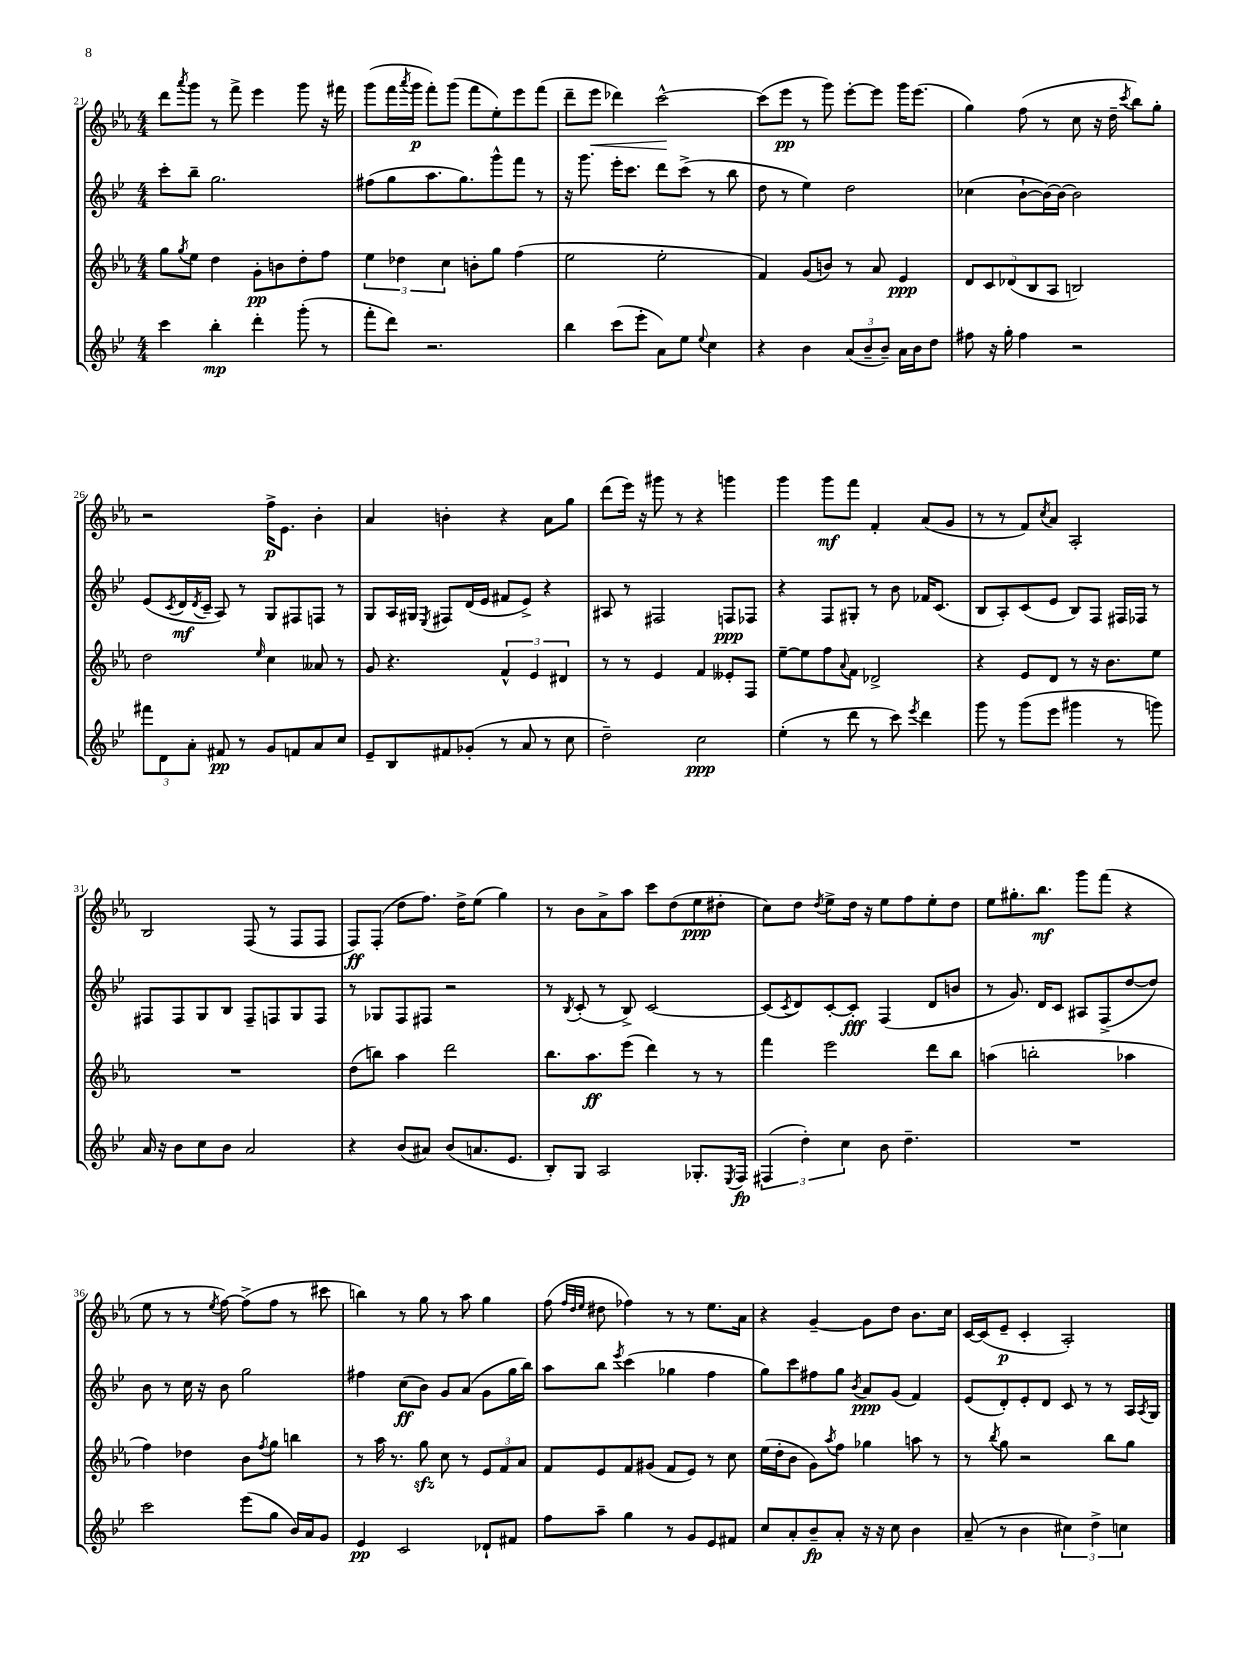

**kern	**kern	**kern	**kern
*staff4	*staff3	*staff2	*staff1
*clefG2	*clefG2	*clefG2	*clefG2
*k[b-e-]	*k[b-e-a-]	*k[b-e-]	*k[b-e-a-]
*M4/4	*M4/4	*M4/4	*M4/4
4ccc	8gg	8ccc'	8ddd
.	8qgg	.	8qaaa-
.	8ee-	8bb-~	8ggg
4bb-'	4dd	2.gg	8r
.	.	.	8fff^
4ddd'	8g'	.	4eee-
.	8b	.	.
(8ggg'	8dd'	.	8ggg
8r	8ff	.	16r
.	.	.	16fff#
=	=	=	=
8fff'	6ee-	(8ff#	(8ggg
8ddd)	.	8gg	16fff
.	6dd-	.	.
.	.	.	8qaaa-
.	.	.	16ggg
2.r	.	8.aa	8fff')
.	6cc	.	.
.	.	.	(8ggg
.	.	8.gg)	.
.	8b'	.	8fff
.	8gg	8ggg^^	8ee-')
.	(4ff	8fff	8eee-
.	.	8r	(8fff
=	=	=	=
4bb-	2ee-	16r	8ddd~
.	.	8.ggg	.
.	.	.	8eee-
(8ccc	.	16eee-'	4ddd-)
.	.	8.ccc	.
8eee-'	.	.	.
8a)	2ee-'	8ddd	[2ccc^^
8ee-	.	(8ccc^	.
8qqee-	.	.	.
4cc	.	8r	.
.	.	8bb-	.
=	=	=	=
4r	4f)	8dd	(8ccc]
.	.	8r	8eee-
4b-	(8g	4ee-)	8r
.	8b)	.	8ggg)
(12a	8r	2dd	[8eee-'
12b-~	.	.	.
.	8a-	.	8eee-]
12b-~)	.	.	.
16a	4e-	.	16ggg
16b-	.	.	(8.eee-
8dd	.	.	.
=	=	=	=
8ff#	10d	(4cc-	4gg)
.	10c	.	.
16r	.	.	.
16gg'	.	.	.
.	(10d-	.	.
4ff#	.	[8b-`	(8ff
.	10B-	.	.
.	.	16b-_)	8r
.	10A-	.	.
.	.	16b-_	.
2r	2B)	2b-]	8cc
.	.	.	16r
.	.	.	16dd~
.	.	.	8qccc
.	.	.	8bb-)
.	.	.	8gg'
=	=	=	=
12fff#	2dd	(8e-	2r
12d	.	.	.
.	.	8qc	.
.	.	16d	.
12a'	.	.	.
.	.	8qd	.
.	.	16c~	.
8f#	.	8A)	.
8r	.	8r	.
.	16qqee-	.	.
8g	4cc	8G	16ff^
.	.	.	8.e-
8f	.	8F#	.
8a	8a--	8F	4b-'
8cc	8r	8r	.
=	=	=	=
8e-~	8g	8G	4a-
8B-	4.r	16A	.
.	.	16G#	.
.	.	8qE-	.
8f#	.	8F#	4b'
(8g-'	.	(16d	.
.	.	16e-	.
8r	6f^^	8f#	4r
8a	.	8e-^)	.
.	6e-	.	.
8r	.	4r	8a-
.	6d#	.	.
8cc	.	.	8gg
=	=	=	=
2dd~)	8r	8A#	(8ddd
.	8r	8r	16eee-)
.	.	.	16r
.	4e-	2F#	8ggg#
.	.	.	8r
2cc	4f	.	4r
.	8e--'	8F	4ggg
.	8F	8F-	.
=	=	=	=
(4ee-'	[8ee-~	4r	4ggg
.	8ee-]	.	.
8r	8ff	8F	8ggg
.	8qqa-	.	.
8ddd	8f	8G#'	8fff
8r	2d-^	8r	4f'
8ccc)	.	8b-	.
8qeee-	.	.	.
4ddd	.	16f-	(8a-
.	.	(8.c	.
.	.	.	8g
=	=	=	=
8ggg	4r	8B-	8r
8r	.	8A')	8r
(8ggg	8e-	(8c	8f)
.	.	.	8qcc
8eee-	8d	8e-	8a-
4ggg#	8r	8B-)	2A-'
.	16r	8F	.
.	8.b-	.	.
8r	.	16F#	.
.	.	16F-	.
8ggg)	8ee-	8r	.
=	=	=	=
16a	1r	8F#	2B-
16r	.	.	.
8b-	.	8F#	.
8cc	.	8G	.
8b-	.	8B-	.
2a	.	8F#~	(8F
.	.	8F	8r
.	.	8G	8F
.	.	8F	8F
=	=	=	=
4r	(8dd	8r	8F)
.	8bb)	8G-	(8F'
(8b-	4aa-	8F	8dd
8a#)	.	8F#	8.ff)
(8b-	2ddd	2r	.
.	.	.	16dd^
8.a	.	.	(8ee-
.	.	.	4gg)
8.e-	.	.	.
=	=	=	=
8B-')	8.bb-	8r	8r
.	.	8qB-	.
8G	.	(8c'	8b-
.	8.aa-	.	.
2A	.	8r	8a-^
.	(8eee-	8B-^)	8aa-
.	4ddd)	[2c	8ccc
.	.	.	(8dd
8.G-'	8r	.	8ee-
.	8r	.	8dd#'
8qE-	.	.	.
16F	.	.	.
=	=	=	=
(6F#	4fff	(8c]	8cc)
.	.	8qc	.
.	.	8d)	8dd
6dd')	.	.	.
.	.	.	8qdd
.	2eee-	[8c'	8ee-^
6cc	.	.	.
.	.	8c']	16dd
.	.	.	16r
8b-	.	(4F	8ee-
4.dd~	.	.	8ff
.	8ddd	8d	8ee-'
.	8bb-	8b	8dd
=	=	=	=
1r	(4aa	8r	8ee-
.	.	8.g)	8.gg#'
.	2bb'	.	.
.	.	16d	8.bb-
.	.	8c	.
.	.	8A#	8ggg
.	.	(8F^	(8fff
.	4aa-	[8dd	4r
.	.	8dd])	.
=	=	=	=
2ccc	4ff)	8b-	8ee-
.	.	8r	8r
.	4dd-	16cc	8r
.	.	16r	.
.	.	.	8qee-
.	.	8b-	[8ff)
(8eee-	8b-	2gg	(8ff^]
.	8qff	.	.
8gg	8gg	.	8ff
16b-)	4bb	.	8r
16a	.	.	.
8g	.	.	8ccc#
=	=	=	=
4e-	8r	4ff#	4bb)
.	16aa-	.	.
.	8.r	.	.
2c	.	(8cc	8r
.	8gg	8b-)	8gg
.	8cc	8g	8r
.	8r	(8a	8aa-
8d-`	12e-	8g	4gg
.	12f	.	.
8f#	.	16gg	.
.	12a-	.	.
.	.	16bb-)	.
=	=	=	=
8ff	8f	8aa	(8ff
.	.	.	32qqff
.	.	.	32qqdd
.	.	.	32qqee-
8aa~	8e-	8bb-	8dd#
.	.	8qeee-	.
4gg	8f	(4ccc	4ff-)
.	(8g#	.	.
8r	8f	4gg-	8r
8g	8e-)	.	8r
8e-	8r	4ff	8.ee-
8f#	8cc	.	.
.	.	.	16a-
=	=	=	=
8cc	(16ee-	8gg)	4r
.	16dd'	.	.
8a'	8b-	8ccc	.
8b-~	8g)	8ff#	[4g~
.	8qaa-	.	.
8a'	8ff	8gg	.
.	.	8qb-	.
16r	4gg-	8a	8g]
16r	.	.	.
8cc	.	(8g	8dd
4b-	8aa	4f)	8.b-
.	8r	.	.
.	.	.	16cc
=	=	=	=
(8a~	8r	(8e-	[16c
.	.	.	(16c]
.	8qbb-	.	.
8r	8gg	8d')	8e-~
4b-	2r	8e-'	4c'
.	.	8d	.
6cc#)	.	8c	2A-')
.	.	8r	.
6dd^	.	.	.
.	8bb-	8r	.
6cc	.	.	.
.	8gg	16A	.
.	.	8qA	.
.	.	16G	.
==	==	==	==
*-	*-	*-	*-
